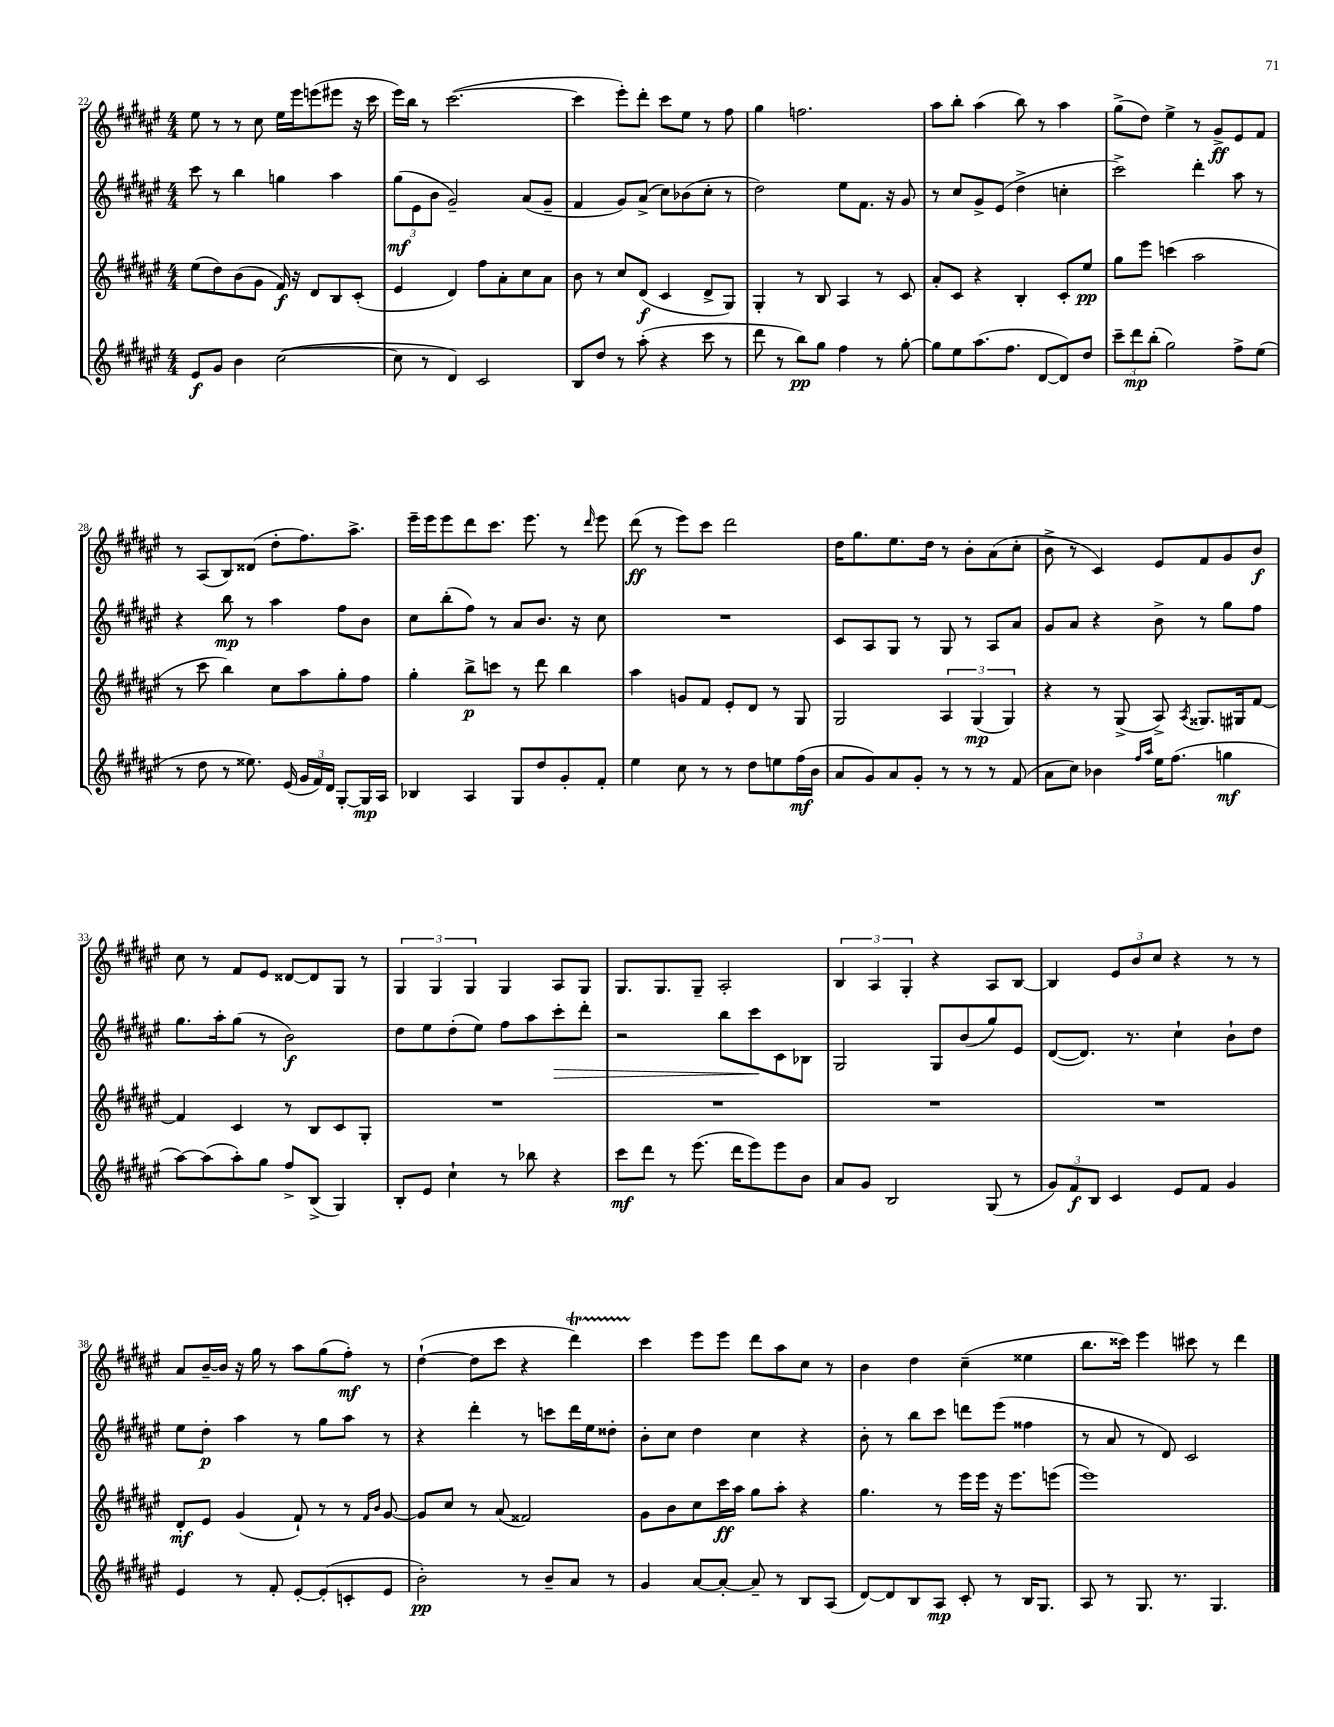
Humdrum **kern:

**kern	**kern	**kern	**kern
*staff4	*staff3	*staff2	*staff1
*clefG2	*clefG2	*clefG2	*clefG2
*k[f#c#g#d#a#e#]	*k[f#c#g#d#a#e#]	*k[f#c#g#d#a#e#]	*k[f#c#g#d#a#e#]
*M4/4	*M4/4	*M4/4	*M4/4
8e#/L	(8ee#\L	8ccc#\	8ee#\
8g#/J	8dd#\)	8r	8r
4b\	(8b\	4bb\	8r
.	8g#\J	.	8cc#\
([2cc#\	16f#/)	4gg\	16ee#\LL
.	16r	.	16eee#\J
.	8d#/L	.	(8eee\
.	8B/	4aa#\	8eee#\J
.	(8c#'/J	.	16r
.	.	.	16ccc#\
=	=	=	=
8cc#\]	4e#/	(12gg#\L	16eee#\LL)
.	.	.	16bb\JJ
.	.	12e#\	.
8r	.	.	8r
.	.	12b\J	.
4d#/)	4d#/)	2g#~/)	([2.ccc#\
2c#/	8ff#\L	.	.
.	8a#'\	.	.
.	8cc#\	(8a#/L	.
.	8a#\J	8g#~/J	.
=	=	=	=
8B/L	8b\	4f#/	4ccc#\]
8dd#/J	8r	.	.
8r	8cc#/L	8g#/L)	8eee#'\L)
(8aa#'\	(8d#/J	(8a#^/J	8ddd#'\J
4r	4c#/	8cc#\L)	8ccc#\L
.	.	(8b-\	8ee#\J
8ccc#\	8d#^/L	8cc#'\J	8r
8r	8G#/J)	8r	8ff#\
=	=	=	=
8ddd#\	4G#'/	2dd#\)	4gg#\
8r	.	.	.
8bb\L)	8r	.	2.ff\
8gg#\J	8B/	.	.
4ff#\	4A#/	8ee#\L	.
.	.	8.f#\J	.
8r	8r	.	.
.	.	16r	.
[8gg#'\	8c#/	8g#/	.
=	=	=	=
8gg#\]L	8a#'/L	8r	8aa#\L
8ee#\	8c#/J	8cc#/L	8bb'\J
(8.aa#\	4r	8g#^/	(4aa#\
.	.	(8e#/J	.
8.ff#\J	.	.	.
.	4B'/	4dd#^\	8bb\)
[8d#/L	.	.	8r
8d#/])	8c#'/L	4cc'\	4aa#\
8dd#/J	8ee#/J	.	.
=	=	=	=
12ccc#~\L	8gg#\L	2ccc#^\)	(8gg#^\L
12ddd#\	.	.	.
.	8eee#\J	.	8dd#\J)
(12bb'\J	.	.	.
2gg#\)	(4ccc\	.	4ee#^\
.	2aa#\	4ddd#'\	8r
.	.	.	8g#^/L
8ff#^\L	.	8aa#\	8e#/
(8ee#\J	.	8r	8f#/J
=	=	=	=
8r	8r	4r	8r
8dd#\	8ccc#\	.	(8A#/L
8r	4bb\)	8bb\	8B/)
8.ee##\)	.	8r	(8d##/J
.	8cc#\L	4aa#\	8dd#'\L
(16e#/	.	.	.
24g#/LL	8aa#\	.	8.ff#\)
24f#/)	.	.	.
24d#/JJ	.	.	.
[8G#'/L	8gg#'\	8ff#\L	.
.	.	.	8.aa#^\J
16G#/]L	8ff#\J	8b\J	.
16A#/JJ	.	.	.
=	=	=	=
4B-/	4gg#'\	8cc#\L	16eee#~\LL
.	.	.	16eee#\J
.	.	(8bb'\	8eee#\
4A#/	8bb^\L	8ff#\J)	8ddd#\
.	8ccc\J	8r	8.ccc#\J
8G#/L	8r	8a#/L	.
.	.	.	8.eee#\
8dd#/	8ddd#\	8.b/J	.
8g#'/	4bb\	.	8r
.	.	16r	.
.	.	.	16qqddd#/
8f#'/J	.	8cc#\	8eee#\
=	=	=	=
4ee#\	4aa#\	1r	(8ddd#\
.	.	.	8r
8cc#\	8g/L	.	8eee#\L)
8r	8f#/J	.	8ccc#\J
8r	8e#'/L	.	2ddd#\
8dd#\L	8d#/J	.	.
8ee\	8r	.	.
(16ff#\L	8G#/	.	.
16b\JJ	.	.	.
=	=	=	=
8a#/L	2G#/	8c#/L	16dd#\LK
.	.	.	8.gg#\
8g#/)	.	8A#/	.
8a#/	.	8G#/J	8.ee#\
8g#'/J	.	8r	.
.	.	.	16dd#\Jk
8r	6A#/	8G#/	8r
8r	.	8r	8b'\L
.	(6G#/	.	.
8r	.	8A#/L	(8a#\
.	6G#/)	.	.
(8f#/	.	8a#/J	8cc#'\J
=	=	=	=
8a#\L	4r	8g#/L	8b^\
8cc#\J)	.	8a#/J	8r
4b-\	8r	4r	4c#/)
.	(8G#^/	.	.
16qqff#/LL	.	.	.
16qqaa#/JJ	.	.	.
16ee#\LK	8A#^/)	8b^\	8e#/L
(8.ff#\J	.	.	.
.	8qA#/	.	.
.	8.G##/L	8r	8f#/
4gg\	.	8gg#\L	8g#/
.	16G#/k	.	.
.	[8f#/J	8ff#\J	8b/J
=	=	=	=
[8aa#\L)	4f#/]	8.gg#\L	8cc#\
(8aa#\]	.	.	8r
.	.	16aa#'\k	.
8aa#'\)	4c#/	(8gg#\J	8f#/L
8gg#\J	.	8r	8e#/J
8ff#^/L	8r	2b\)	[8d##/L
(8B^/J	8B/L	.	8d##/]
4G#/)	8c#/	.	8G#/J
.	8G#'/J	.	8r
=	=	=	=
8B'/L	1r	8dd#\L	6G#/
8e#/J	.	8ee#\	.
.	.	.	6G#/
4cc#`\	.	(8dd#'\	.
.	.	.	6G#/
.	.	8ee#\J)	.
8r	.	8ff#\L	4G#/
8bb-\	.	8aa#\	.
4r	.	8ccc#'\	8A#/L
.	.	8ddd#'\J	8G#/J
=	=	=	=
8ccc#\L	1r	2r	8.G#/L
8ddd#\J	.	.	.
.	.	.	8.G#/
8r	.	.	.
(8.eee#\	.	.	8G#~/J
.	.	8bb\L	2A#'/
16ddd#\LK	.	.	.
8eee#\)	.	8ccc#\	.
8eee#\	.	8c#\	.
8b\J	.	8B-\J	.
=	=	=	=
8a#/L	1r	2G#/	6B/
8g#/J	.	.	.
.	.	.	6A#/
2B/	.	.	.
.	.	.	6G#'/
.	.	8G#/L	4r
.	.	(8b/	.
(8G#/	.	8gg#/)	8A#/L
8r	.	8e#/J	[8B/J
=	=	=	=
12g#/L)	1r	([8d#/L	4B/]
12f#/	.	.	.
.	.	8.d#/]J)	.
12B/J	.	.	.
4c#/	.	.	12e#/L
.	.	8.r	.
.	.	.	12b/
.	.	.	12cc#/J
8e#/L	.	4cc#`\	4r
8f#/J	.	.	.
4g#/	.	8b`\L	8r
.	.	8dd#\J	8r
=	=	=	=
4e#/	8d#'/L	8ee#\L	8a#/L
.	8e#/J	8dd#'\J	[16b~/L
.	.	.	16b/]JJ
8r	(4g#/	4aa#\	16r
.	.	.	16gg#\
8f#'/	.	.	8r
[8e#'/L	8f#`/)	8r	8aa#\L
(8e#'/]	8r	8gg#\L	(8gg#\
8c'/	8r	8aa#\J	8ff#'\J)
.	16qqf#/LL	.	.
.	16qqb/JJ	.	.
8e#/J	[8g#/	8r	8r
=	=	=	=
2b'\)	8g#/]L	4r	([4dd#`\
.	8cc#/J	.	.
.	8r	4ddd#'\	8dd#\]L
.	(8a#/	.	8ccc#\J
8r	2f##/)	8r	4r
8b~/L	.	8ccc\L	.
8a#/J	.	16ddd#\L	4ddd#\)
.	.	16ee#\J	.
8r	.	8dd##'\J	.
=	=	=	=
4g#/	8g#\L	8b'\L	4ccc#\
.	8b\	8cc#\J	.
[8a#/L	8cc#\	4dd#\	8eee#\L
8a#'/_J	16ccc#\L	.	8eee#\J
.	16aa#\JJ	.	.
8a#~/]	8gg#\L	4cc#\	8ddd#\L
8r	8aa#'\J	.	8aa#\
8B/L	4r	4r	8cc#\J
(8A#/J	.	.	8r
=	=	=	=
[8d#/L)	4.gg#\	8b'\	4b\
8d#/]	.	8r	.
8B/	.	8bb\L	4dd#\
8A#/J	8r	8ccc#\J	.
8c#'/	16eee#\LL	8ddd\L	(4cc#~\
.	16eee#\JJ	.	.
8r	16r	(8eee#\J	.
.	8.eee#\L	.	.
16B/LK	.	4ff##\	4ee##\
8.G#/J	.	.	.
.	(8eee\J	.	.
=	=	=	=
8A#/	1eee#)	8r	8.bb\L
8r	.	8a#/	.
.	.	.	16ccc##\Jk)
8.G#/	.	8r	4eee#\
.	.	8d#/)	.
8.r	.	.	.
.	.	2c#/	8ccc#\
4.G#/	.	.	8r
.	.	.	4ddd#\
==	==	==	==
*-	*-	*-	*-
